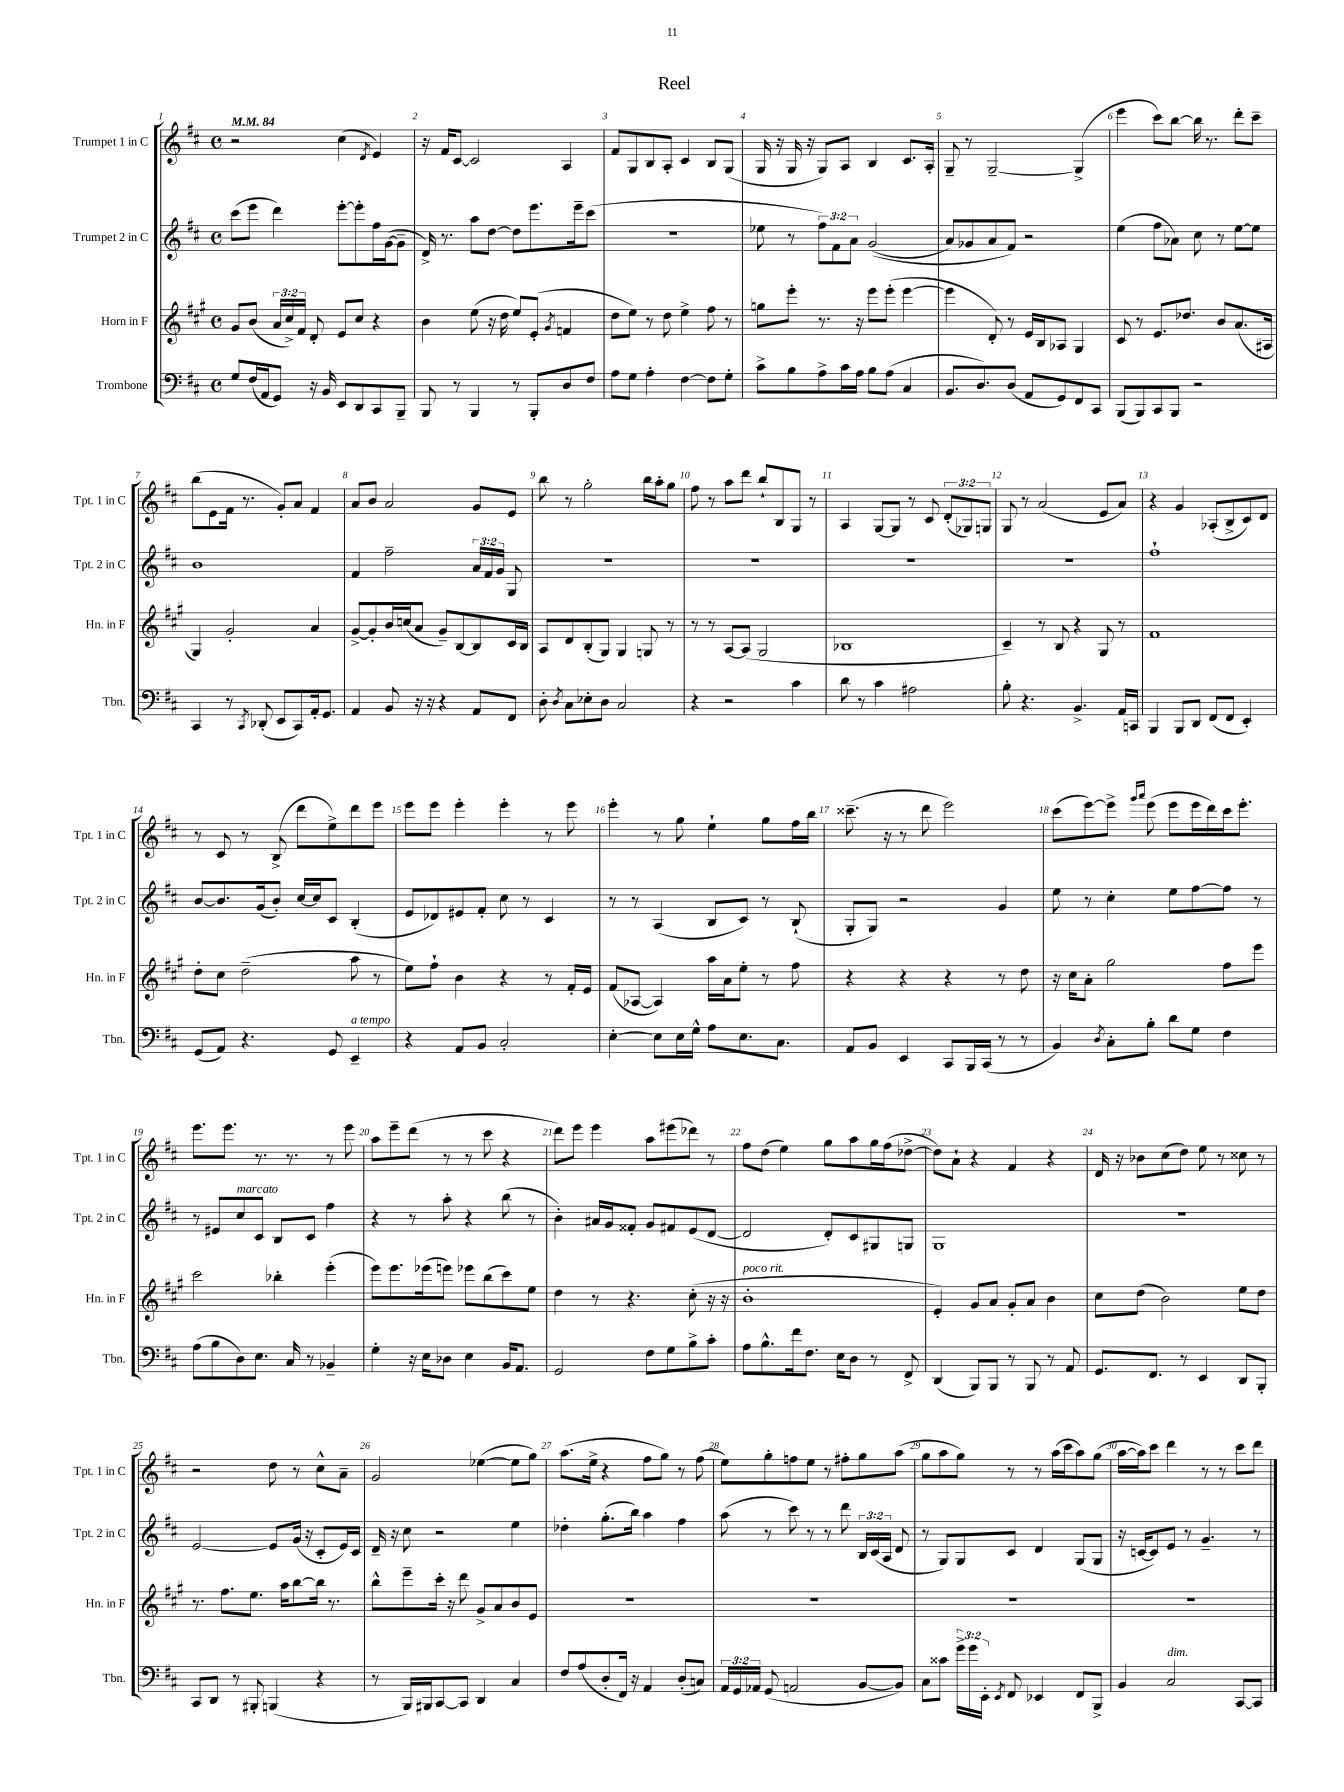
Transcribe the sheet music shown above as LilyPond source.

\header { title = "Reel" }
<<
\new StaffGroup <<
\new Staff = "s0" \with { instrumentName = "Trumpet 1 in C" shortInstrumentName = "Tpt. 1 in C" } {
    \clef treble \key d \major \defaultTimeSignature \time 4/4 \override Staff.TupletNumber.text = #tuplet-number::calc-fraction-text \tempo 4 = 84
    \autoBeamOff r2 cis''4( \acciaccatura { d'8 } e'4) |
    r16 fis'16[ cis'8]~ cis'2 a4 |
    fis'8[ g8 b8 a8]-. cis'4 b8[ g8]( |
    g16 r16 g16 r16 g8[) a8] b4 cis'8.[ a16]-. |
    g8-- r8 g2~-- g4->( |
    e'''4 cis'''8[) b''8]~ b''16 r8. d'''8[-. cis'''8]-- |
    b''8[( e'8 fis'16] r8. g'8[-.) a'8] fis'4 |
    a'8[ b'8] a'2 g'8[ e'8] |
    b''8 r8 g''2-. b''16[ a''16-. g''8] |
    fis''8 r8 a''8[ d'''8] b''8[-! b8 g8] r8 |
    a4 g8[~ g8] r8 cis'8 \tuplet 3/2 { d'8[-.( ges8) g8] } |
    g8 r8 a'2( e'8[ a'8]) |
    r4 g'4 aes8[-.( b8-> cis'8) d'8] |
    r8 cis'8 r8 b8->( d'''8[ e''8->) d'''8 e'''8] |
    e'''8[ e'''8] e'''4-. e'''4-. r8 e'''8 |
    e'''4-. r8 g''8 e''4-! g''8[ fis''16 b''16] |
    cisis'''8.--( r16 r8 d'''8 e'''2) |
    cis'''8[( e'''8~) e'''8]-> \grace { g'''16[ a'''16] } e'''8( e'''8[ e'''16 d'''16) cis'''16 e'''8.]-. |
    e'''8.[ e'''8.] r8. r8. r8 e'''8 |
    a''8[ e'''8-- d'''8]( r8 r8 cis'''8 r4 |
    d'''8[) e'''8] e'''4 a''8[ eis'''8( des'''8]) r8 |
    fis''8[ d''8]( e''4) g''8[ a''8 g''16 fis''16( des''8]~-> |
    des''8[) a'8]-! r4 fis'4 r4 |
    d'16 r16 bes'8[ cis''8( d''8]) e''8 r8 cisis''8 r8 |
    r2 d''8 r8 cis''8[-^ a'8]-- |
    g'2 ees''4~( ees''8[ g''8]) |
    a''8.[( e''16]-> r4 fis''8[ g''8]) r8 fis''8( |
    e''8[) g''8-. f''8 e''8] r8 fis''8[-. g''8 a''8]( |
    g''8[ a''8 g''8]) r8 r8 a''16[( cis'''16 a''8) g''8]( |
    a''16[~ a''16) cis'''8] d'''4 r8 r8 cis'''8[ d'''8] \bar "|." |
}
\new Staff = "s1" \with { instrumentName = "Trumpet 2 in C" shortInstrumentName = "Tpt. 2 in C" } {
    \clef treble \key d \major \defaultTimeSignature \time 4/4 \override Staff.TupletNumber.text = #tuplet-number::calc-fraction-text
    \autoBeamOff cis'''8[( e'''8] d'''4) e'''8[~-. e'''8-. fis''16 g'16~( g'8]-- |
    d'16->) r8. a''8[ d''8]~ d''8[ e'''8. e'''16-- cis'''8]( |
    R1 |
    ees''8 r8 \tuplet 3/2 { fis''8[) fis'8 a'8] } g'2(\( |
    a'8[) ges'8 a'8 fis'8]\) r2 |
    e''4( fis''8[ aes'8]) cis''8 r8 e''8[~ e''8] |
    b'1 |
    fis'4 fis''2-- \tuplet 3/2 { a'16[ fis'16 g'16] } g8 |
    R1 |
    R1 |
    R1 |
    R1 |
    fis''1-! |
    b'8[~ b'8. g'16( b'8]-.) cis''16[~ cis''16 cis'8] b4-.( |
    e'8[ des'8) eis'8 fis'8]-. cis''8 r8 cis'4 |
    r8 r8 a4( b8[ cis'8]) r8 b8-!( |
    g8[-. g8]) r2 g'4 |
    e''8 r8 cis''4-. e''8[ fis''8~ fis''8] r8 |
    r8 eis'8[ cis''8^\markup { \italic "marcato" } cis'8] b8[ cis'8] fis''4 |
    r4 r8 a''8-. r4 b''8( r8 |
    b'4-.) ais'16[ g'16 fisis'8]-. g'8[ fis'8 e'8( d'8]~ |
    d'2 d'8[-.) cis'8 gis8 g8] |
    g1 |
    R1 |
    e'2~ e'8[ g'16]( r16 cis'8[-. e'16) cis'16] |
    d'16-- r16 cis''8 r2 e''4 |
    des''4-. g''8.[-.( b''16]) a''4 fis''4 |
    a''8( r8 cis'''8) r8 r8 d'''8 \tuplet 3/2 { b16[ cis'16( a16] } d'8 |
    r8 g8[) g8 cis'8] d'4 g8[( g8] |
    r16 c'16[~ c'8) e'8] r8 g'4.-- r8 \bar "|." |
}
\new Staff = "s2" \with { instrumentName = "Horn in F" shortInstrumentName = "Hn. in F" } {
    \clef treble \key a \major \defaultTimeSignature \time 4/4 \override Staff.TupletNumber.text = #tuplet-number::calc-fraction-text
    \autoBeamOff gis'8[ b'8]( \tuplet 3/2 { a'16[ cis''16->) fis'16] } d'8-. e'8[ cis''8] r4 |
    b'4 e''8( r16 d''16 e''8[) e'8]-.( \acciaccatura { gis'8 } f'4 |
    d''8[ e''8]) r8 d''8 e''4-> fis''8 r8 |
    g''8[ e'''8]-. r8. r16 e'''8[ e'''8]-.( e'''4~ |
    e'''4 d'8-.) r8 e'16[ b16 aes8] gis4 |
    cis'8 r8 e'8.[ des''8.] b'8[ a'8.( ais16] |
    gis4) gis'2-. a'4 |
    gis'8[~-> gis'8-. b'16 c''16( a'8] gis'8[--) b8~ b8 cis'16 b16] |
    a8[ d'8 b8-.( gis8]) gis4 g8 r8 |
    r8 r8 a8[~ a8]( gis2 |
    bes1 |
    cis'4--) r8 b8 r4 gis8 r8 |
    fis'1 |
    d''8[-. cis''8] d''2--( a''8 r8 |
    e''8[) fis''8]-! b'4 r4 r8 fis'16[-. e'16] |
    fis'8[( aes8]~ aes4) a''16[ a'16 e''8]-. r8 fis''8 |
    r4 r4 r4 r8 d''8 |
    r16 cis''16[ a'8]-. gis''2 fis''8[ e'''8] |
    cis'''2 bes''4-. e'''4-.( |
    e'''8[) e'''8. ees'''16( e'''8]) ees'''8[ b''8( cis'''8) e''8] |
    d''4 r8 r4. cis''8-.( r16 r16 |
    b'1-.^\markup { \italic "poco rit." } |
    e'4-.) gis'8[ a'8] gis'8[-. a'8] b'4 |
    cis''8[ d''8]( b'2) e''8[ d''8] |
    r8. fis''8.[ e''8.] a''16[ b''8~ b''16] r8. |
    b''8[-^ e'''8-- cis'''16]-. r16 d'''8 gis'8[-> a'8 b'8 e'8] |
    R1 |
    R1 |
    R1 |
    R1 \bar "|." |
}
\new Staff = "s3" \with { instrumentName = "Trombone" shortInstrumentName = "Tbn." } {
    \clef bass \key d \major \defaultTimeSignature \time 4/4 \override Staff.TupletNumber.text = #tuplet-number::calc-fraction-text
    \autoBeamOff g8[ fis16( a,16 g,8]) r16 b,16 e,8[ d,8 cis,8 b,,8]-- |
    b,,8 r8 b,,4 r8 b,,8[-. d8 fis8] |
    a8[ g8] a4-. fis4~ fis8[ g8]-. |
    cis'8[-> b8 a8-> cis'16 a16] b8[ a8]( cis4 |
    b,8.[ d8.) d8]( a,8[ g,8) fis,8 cis,8] |
    b,,8[( b,,8) cis,8 b,,8] r2 |
    cis,4 r8 \acciaccatura { cis,8 } des,8-.( e,8[ cis,8) a,16-. g,8.] |
    a,4 b,8 r16 r16 r4 a,8[ fis,8] |
    d8-. \acciaccatura { d8 } cis8[ ees8-. d8] cis2 |
    r4 r2 cis'4 |
    d'8 r8 cis'4 ais2 |
    b8-. r4. b,4.-> a,16[ c,16] |
    b,,4 b,,8[ d,8] fis,8[( fis,8] e,4-.) |
    g,8[( a,8]) r4. g,8 e,4--^\markup { \italic "a tempo" } |
    r4 a,8[ b,8] cis2-. |
    e4~-. e8[ e16 g16]-^ a8[ e8. cis8.] |
    a,8[ b,8] e,4 cis,8[ b,,16 cis,16]( r8 r8 |
    b,4) \acciaccatura { d8 } cis8[-. b8]-. d'8[ g8] fis4 |
    a8[( b8 d8) e8.] cis16 r8 bes,4-- |
    g4-. r16 e16[ des8] e4 b,16[ a,8.] |
    g,2 fis8[ g8 b8-> cis'8]-. |
    a8[ b8.-^ fis'16 fis8.] e16[ d8] r8 fis,8-> |
    d,4( b,,8[) b,,8] r8 b,,8 r8 a,8 |
    g,8.[ fis,8.] r8 e,4 d,8[ b,,8]-. |
    cis,8[ d,8] r8 bis,,8-. b,,4( r4 |
    r8 b,,16[) bis,,16 cis,8~ cis,8] d,4 cis4 |
    fis8[ a8( d8-. fis,16]) r16 a,4 d8[-.( c8]) |
    \tuplet 3/2 { a,16[ g,16 aes,16] } g,8( a,2 b,8[~ b,8]) |
    cis8[ cisis'8] \tuplet 3/2 { g'16[-> g'16 e,16]-. } \acciaccatura { e,8 } fis,8 ees,4 fis,8[ b,,8]-> |
    b,4 cis2^\markup { \italic "dim." } cis,8[~ cis,8] \bar "|." |
}
>>
>>
\layout { \context { \Score \override BarNumber.break-visibility = ##(#f #t #t) barNumberVisibility = #all-bar-numbers-visible } }
